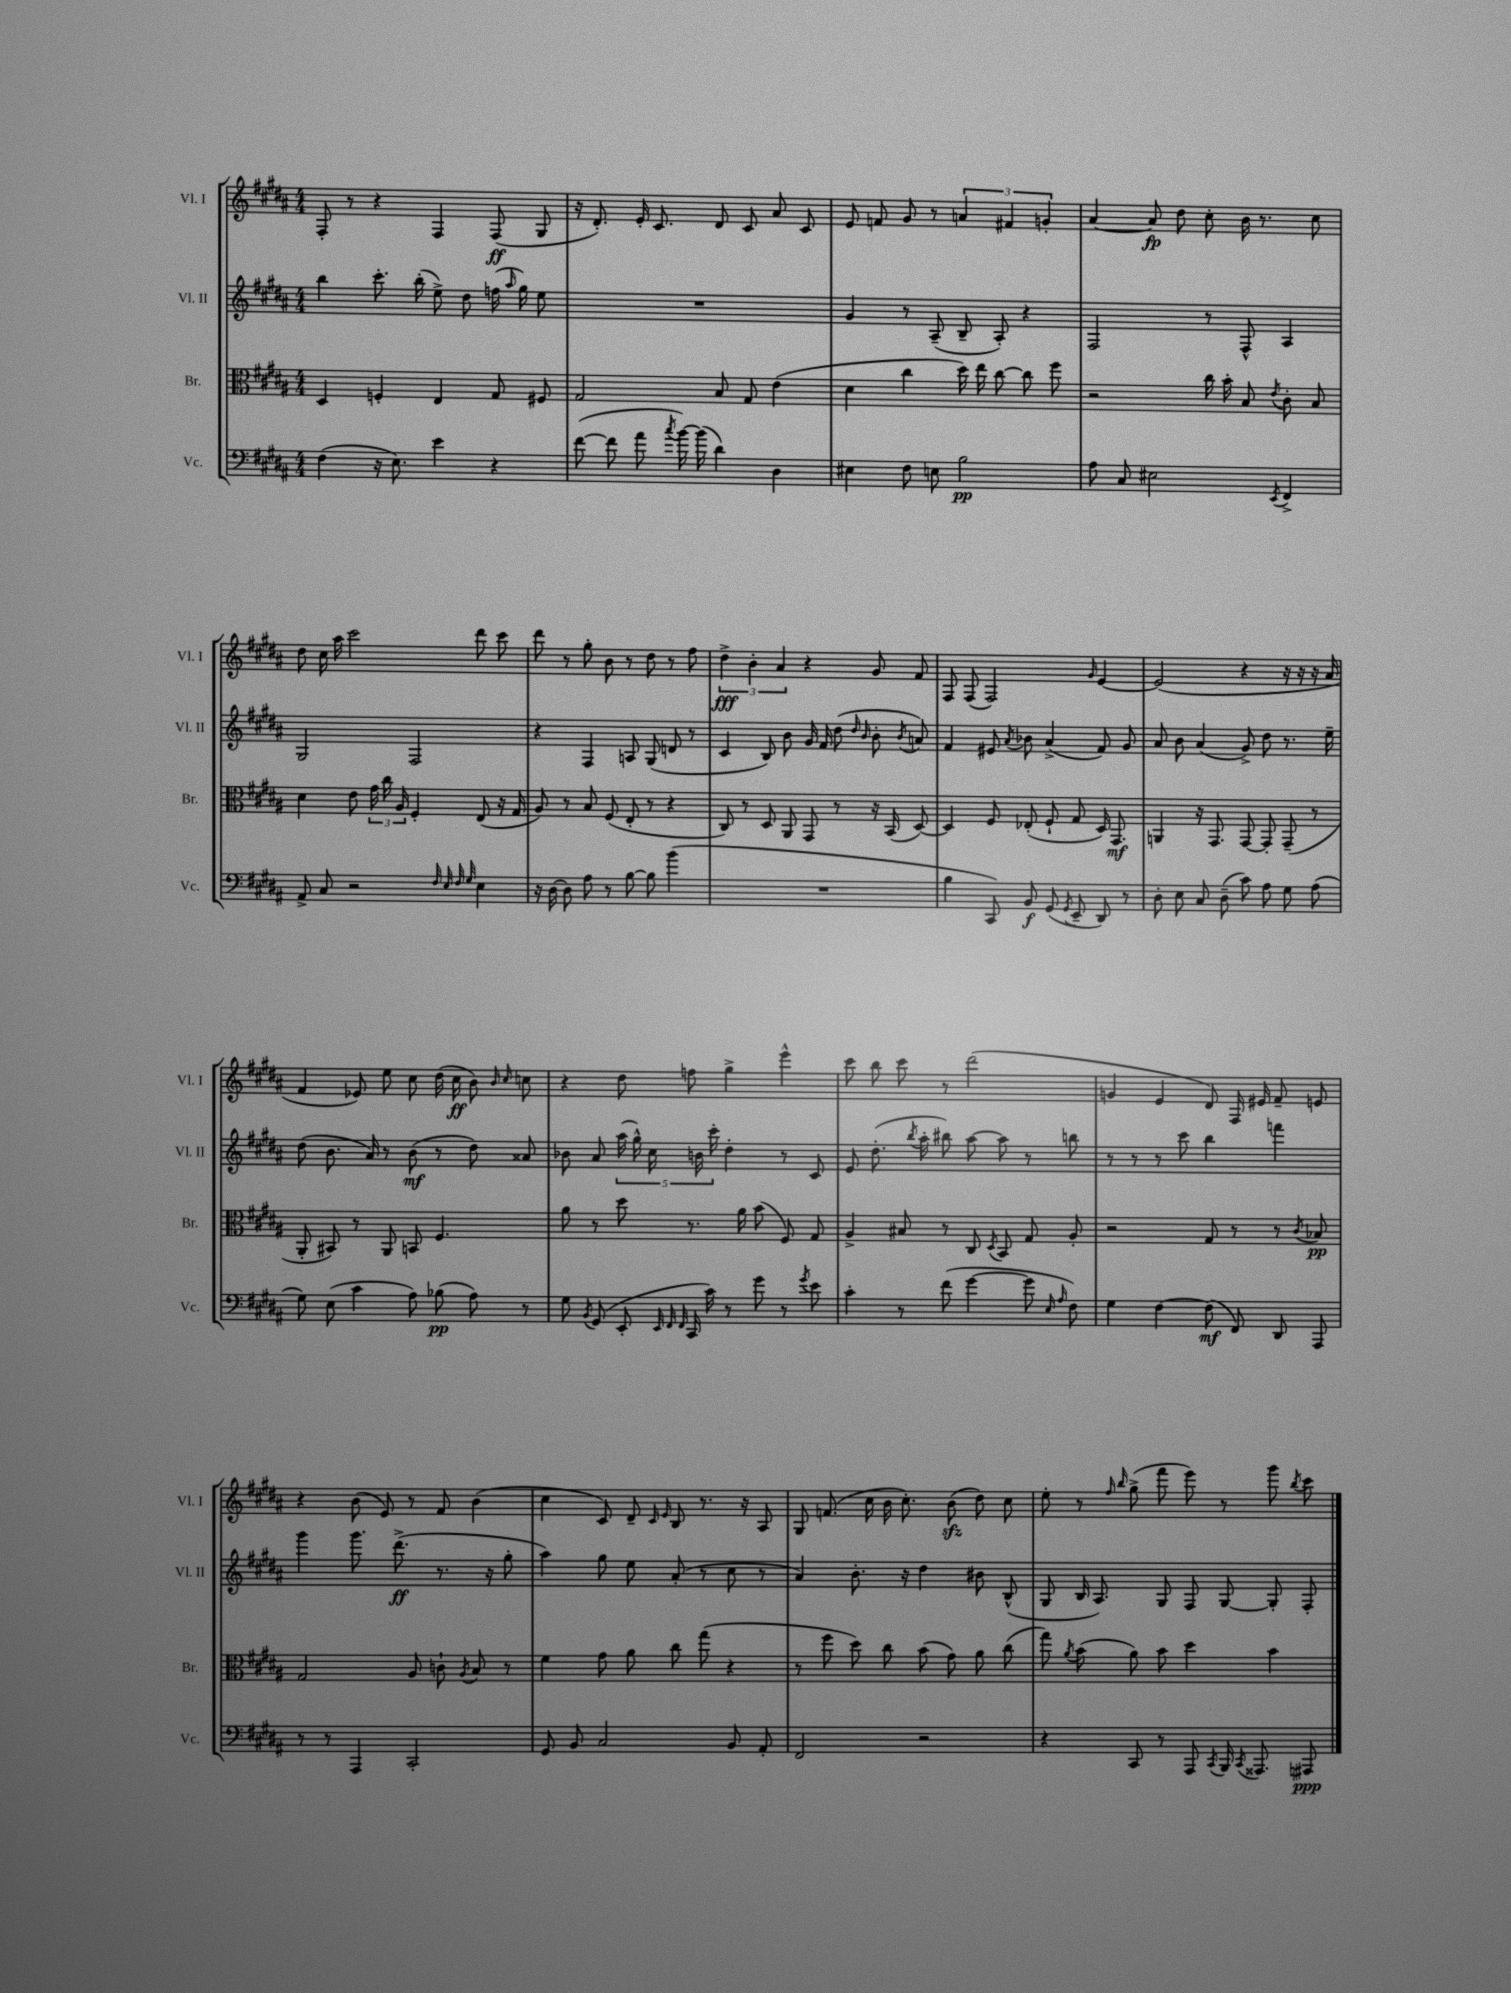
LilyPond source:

<<
\new StaffGroup <<
\new Staff = "s0" \with { instrumentName = "Vl. I" shortInstrumentName = "Vl. I" } {
    \clef treble \key b \major \numericTimeSignature \time 4/4
    \autoBeamOff fis8-. r8 r4 fis4 fis8\ff( gis8 |
    r16 dis'8.-.) e'16-. cis'8. dis'8 cis'8 ais'8 cis'8 |
    e'8 f'8 gis'8 r8 \tuplet 3/2 { a'4 fis'4 g'4-. } |
    ais'4~ ais'8\fp dis''8 cis''8-. b'16 r8. cis''8 |
    dis''8 cis''16 ais''16 cis'''2 dis'''8 cis'''8 |
    dis'''8 r8 gis''8-. b'8 r8 dis''8 r8 fis''8 |
    \tuplet 3/2 { dis''4->\fff b'4-. ais'4 } r4 gis'8 fis'8 |
    fis8 fis8( fis2) \grace { gis'16 } e'4~ |
    e'2( r4 r16 r16 r16 ais'16 |
    fis'4 ees'8) e''8 cis''8 dis''16( cis''16\ff b'8) \grace { b'16 cis''16 } c''8 |
    r4 dis''8 f''8 gis''4-> e'''4-^ |
    cis'''8 b''8 cis'''8 r8 dis'''2( |
    g'4 e'4 dis'8) fis16 eis'16 fis'8-- e'8 |
    r4 b'8( e'8) r8 fis'8 b'4( |
    cis''4 cis'8) dis'8-- \grace { cis'16 e'16 } b8 r8. r16 ais8 |
    gis8 f'8.( cis''16 b'16 cis''8.-.) b'8\sfz( dis''8) cis''8 |
    e''8-. r8 \grace { fis''16 b''16 } gis''8->( fis'''8 e'''8) r8 gis'''8 \acciaccatura { b''8 } cis'''8 \bar "|." |
}
\new Staff = "s1" \with { instrumentName = "Vl. II" shortInstrumentName = "Vl. II" } {
    \clef treble \key b \major \numericTimeSignature \time 4/4
    \autoBeamOff b''4 cis'''8.-. b''16-.( e''8->) dis''8 f''16( \grace { ais''16 } gis''16) e''8 |
    R1 |
    gis'4 r8 ais8--( b8-- ais8-.) r4 |
    fis2 r8 fis8-^ ais4 |
    gis2 fis2 |
    r4 fis4 a8 gis8( d'8 r8 |
    cis'4 b8) b'8 gis'16 fis'16 dis''8( \grace { dis''16 b'16 } b'8-. \acciaccatura { b'8 } a'8) |
    fis'4 eis'8 \acciaccatura { ais'8 } bes'8 ais'4->( fis'8) gis'8 |
    ais'8 b'8 ais'4( gis'8->) dis''8 r8. e''16-- |
    dis''8( b'8. ais'16) r8 b'8\mf( r8 dis''8) aisis'8 |
    bes'8 ais'8 \tuplet 5/4 { ais''16( gis''16-^) cis''16 b'16 cis'''16-. } dis''4-. r8 cis'8 |
    e'8 dis''8.-.( \acciaccatura { b''8 } ais''16-. bis''8) ais''8~ ais''8 r8 b''8 |
    r8 r8 r8 cis'''8 b''4 f'''4 |
    gis'''4 gis'''8. dis'''8.->\ff( r8. r16 gis''8-. |
    ais''4) gis''8 e''8 ais'8-.( r8 cis''8 r8 |
    ais'4) b'8.-. r16 dis''4 bis'8 b8-^( |
    gis8 b16 ais8.) gis8 fis8 gis8~ gis8-. fis8-. \bar "|." |
}
\new Staff = "s2" \with { instrumentName = "Br." shortInstrumentName = "Br." } {
    \clef alto \key b \major \numericTimeSignature \time 4/4
    \autoBeamOff dis4 f4-. e4 gis8 fis8 |
    gis2 b8 gis8 e'4( |
    dis'4 cis''4 dis''16) e''16 cis''8~ cis''8 fis''8 |
    r2 cis''16 b'16-. b8 \acciaccatura { e'8 } cis'8-. b8 |
    dis'4 e'8 \tuplet 3/2 { gis'16 cis''16 ais16 } fis4-. e8( r16 gis16 |
    ais8) r8 b8 fis8( e8-. r8 r4 |
    cis8) r8 dis8 ais,8 gis,8 r8 r16 b,16( dis8~) |
    dis4 fis8 ees8-.( fis8-! gis8 dis16) gis,8.\mf |
    a,4 r16 gis,8. gis,8~ gis,8-. gis,8--( r8 |
    ais,8-. bis,8) r8 ais,8 b,8 fis4. |
    ais'8 r8 dis''8 r8. ais'16 b'8( fis8) gis8 |
    ais4-> bis8 r8 cis8 \acciaccatura { dis8 } b,8 gis8 ais8-. |
    r2 gis8 r8 r8 \acciaccatura { cis'8 } bes8\pp |
    gis2 ais8 c'8-! \acciaccatura { ais8 } b8 r8 |
    fis'4 gis'8 ais'8 cis''8 gis''8( r4 |
    r8 fis''8 dis''8) cis''8 b'8( gis'8) ais'8 cis''8( |
    gis''8) \acciaccatura { ais'8 } b'8( ais'8) b'8 dis''4 b'4 \bar "|." |
}
\new Staff = "s3" \with { instrumentName = "Vc." shortInstrumentName = "Vc." } {
    \clef bass \key b \major \numericTimeSignature \time 4/4
    \autoBeamOff fis4( r16 e8.) e'4 r4 |
    fis'8~( fis'8 ais'8 \acciaccatura { cis''8 } b'16~) b'16( dis'4) dis4 |
    eis4 fis8 e8 b2\pp |
    ais8 cis8 eis2 \acciaccatura { e,8 } fis,4-> |
    ais,8-> cis8 r2 \grace { fis32 e32 fis32 gis32 } e4 |
    r16 dis16~ dis8 ais8 r8 b8~ b8 b'4( |
    R1 |
    b4 cis,8) b,8\f gis,8( \acciaccatura { gis,8 } e,8-- dis,8) r8 |
    dis8-. e8 cis8 dis8--( cis'8) ais8 gis8 ais8( |
    gis8) e8( cis'4 ais8) bes8\pp( ais8) r8 |
    gis8 \acciaccatura { b,8 } gis,8( e,8-. \grace { e,32 fis,32 fis,32 } cis,16 cis'16) r8 gis'8 r8 \acciaccatura { gis'8 } e'8 |
    cis'4-. r8 fis'8( gis'4~ gis'8 \grace { e16 ais16 } fis8) |
    gis4 fis4~ fis8\mf( fis,8) dis,8 ais,,8 |
    r8 r8 ais,,4 cis,2-. |
    gis,8 b,8 cis2 b,8 ais,8-. |
    fis,2 r2 |
    r4 cis,8 r8 ais,,8 \acciaccatura { cis,8 } b,,16 \acciaccatura { cis,8 } aisis,,8. ais,,8\ppp \bar "|." |
}
>>
>>
\layout { \context { \Score \remove "Bar_number_engraver" } }
